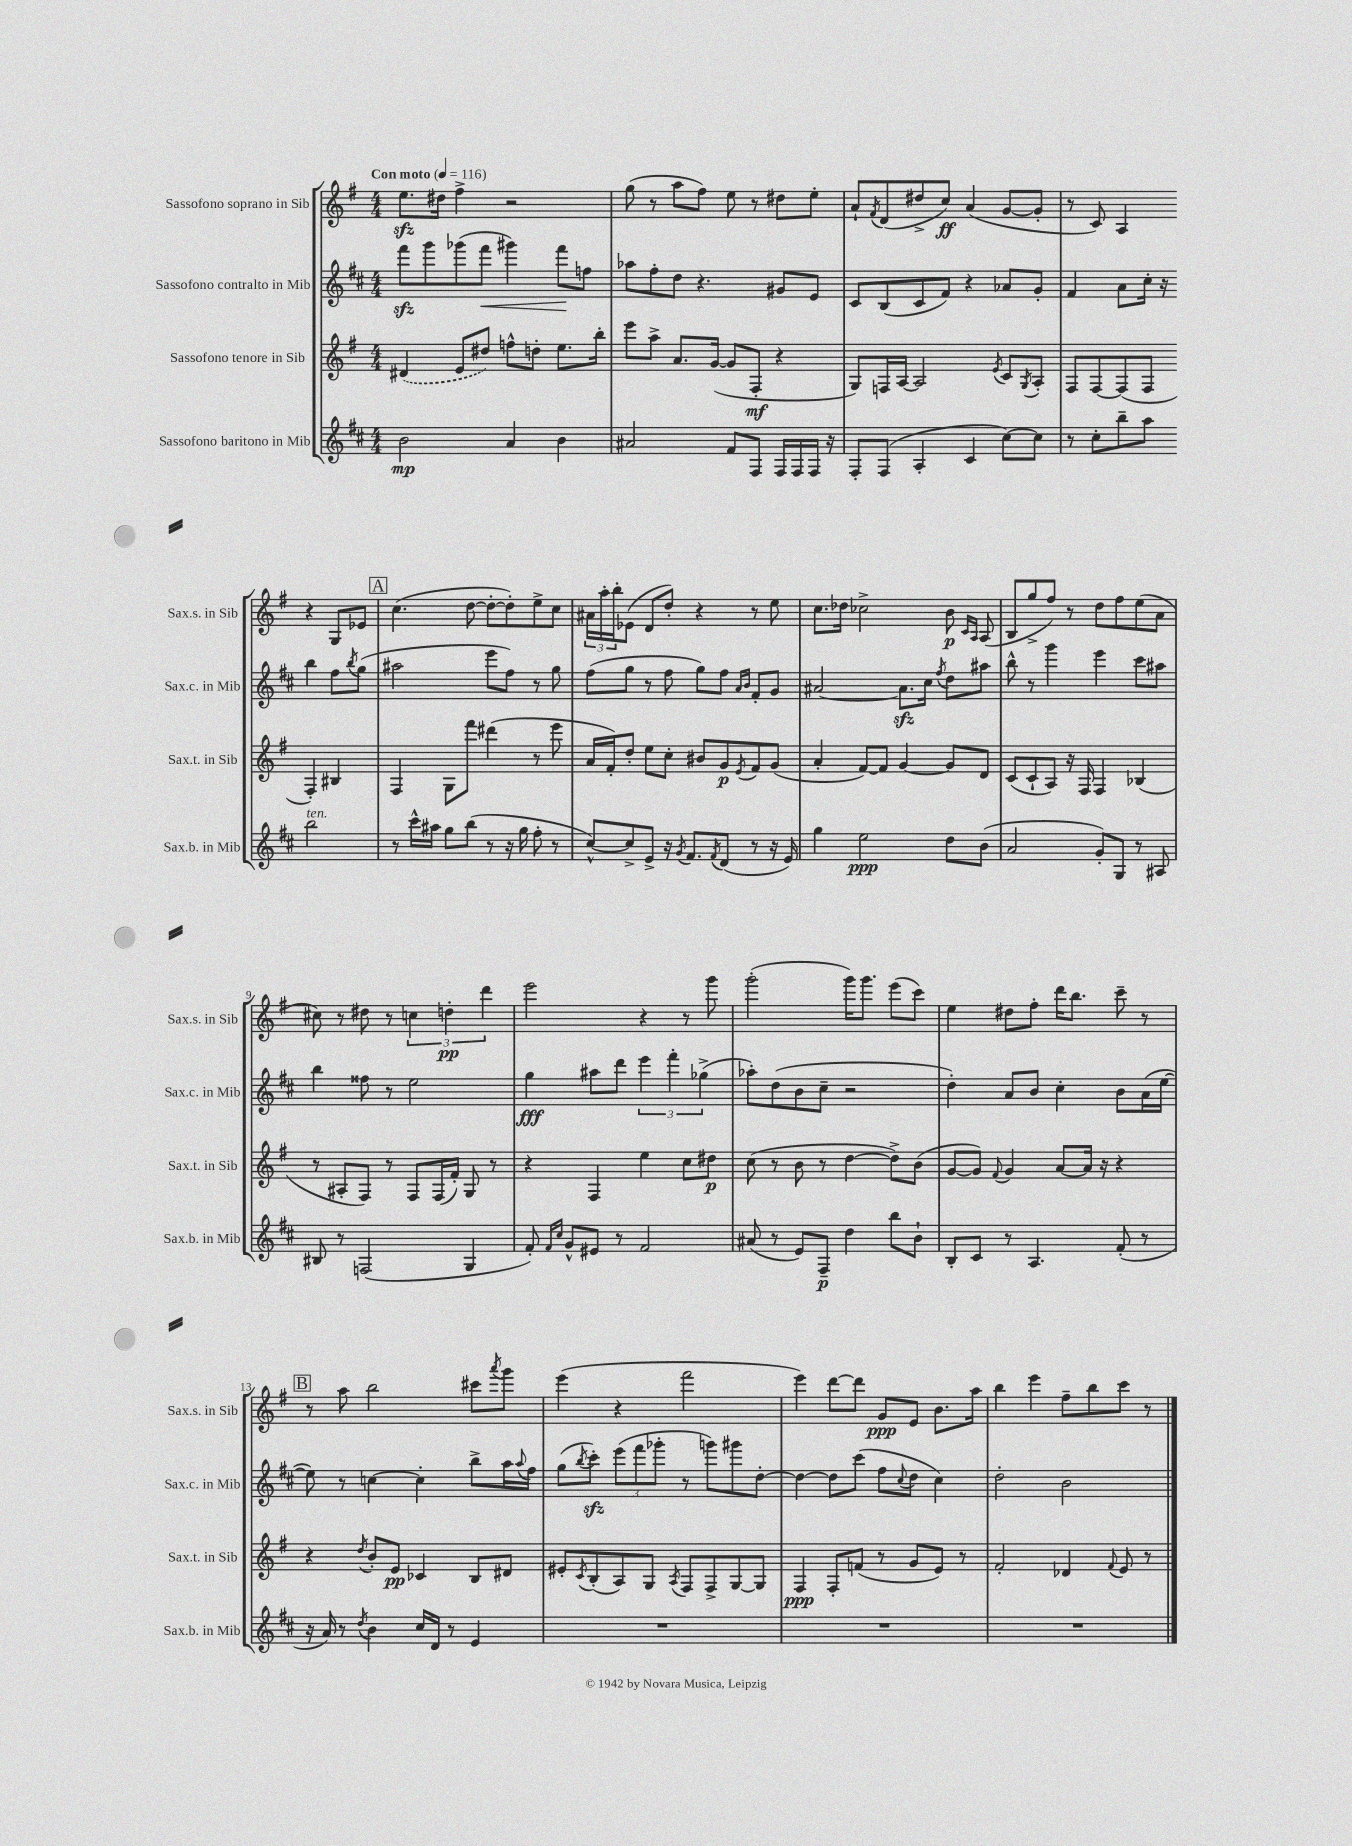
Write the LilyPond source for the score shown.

<<
\new StaffGroup <<
\new Staff = "s0" \with { instrumentName = "Sassofono soprano in Sib" shortInstrumentName = "Sax.s. in Sib" } {
    \clef treble \key g \major \numericTimeSignature \time 4/4 \tempo "Con moto" 4 = 116
    e''8.\sfz dis''16 fis''4-> r2 |
    g''8( r8 a''8 fis''8) e''8 r8 dis''8 e''8-. |
    a'8-! \acciaccatura { fis'8 } d'8( dis''8-> c''8\ff) a'4( g'8~ g'8-. |
    r8 c'8) a4 r4 g8 ees'8 |
    \mark \markup { \box "A" } c''4.( d''8~ d''8~-. d''8-.) e''8-> c''8 |
    \tuplet 3/2 { ais'16 a''16-. b''16-. } ees'8( d'8 d''8-.) r4 r8 e''8 |
    c''8. des''16 ces''2-> b'8\p \grace { c'16 a16 } a8( |
    b8 g''8-> fis''8) r8 d''8 fis''8 e''8( a'8 |
    cis''8) r8 dis''8 r8 \tuplet 3/2 { c''4 d''4-.\pp d'''4 } |
    e'''2 r4 r8 g'''8 |
    g'''2-.( g'''16) g'''8. e'''8( c'''8) |
    e''4 dis''8 fis''8-. d'''16 b''8. c'''8-- r8 |
    \mark \markup { \box "B" } r8 a''8 b''2 cis'''8 \acciaccatura { a'''8 } g'''8 |
    e'''4( r4 fis'''2 |
    e'''4) d'''8~ d'''8 g'8\ppp e'8 b'8. a''16 |
    b''4 e'''4 fis''8-- b''8 c'''8 r8 \bar "|." |
}
\new Staff = "s1" \with { instrumentName = "Sassofono contralto in Mib" shortInstrumentName = "Sax.c. in Mib" } {
    \clef treble \key d \major \numericTimeSignature \time 4/4
    fis'''8\sfz g'''8 ges'''8( fis'''8\< gis'''4) fis'''8\! f''8 |
    aes''8 fis''8-. d''8 r4. gis'8 e'8 |
    cis'8 b8( cis'8 fis'8) r4 aes'8 g'8-. |
    fis'4 a'8 cis''16-. r16 b''4 fis''8 \acciaccatura { b''8 } g''8( |
    \mark \markup { \box "A" } ais''2 e'''8 fis''8) r8 g''8 |
    fis''8( g''8 r8 fis''8 g''8) fis''8 \grace { a'16 b'16 } fis'8-. g'8 |
    ais'2~ ais'8.\sfz cis''16 \acciaccatura { fis''8 } d''8 ais''8 |
    b''8-^ r8 g'''4 e'''4 cis'''8 ais''8 |
    b''4 fisis''8 r8 e''2 |
    g''4\fff ais''8 d'''8 \tuplet 3/2 { e'''4 fis'''4-. ges''4->( } |
    aes''8-.) d''8( b'8 cis''8-- r2 |
    d''4-.) a'8 b'8 cis''4-. b'8 a'16( e''16~ |
    \mark \markup { \box "B" } e''8) r8 c''4~ c''4-. b''8-> a''16 \appoggiatura { a''8 } fis''16 |
    g''8( \acciaccatura { b''8 } cis'''8-.\sfz) \tuplet 3/2 { e'''8( fis'''8 ges'''8-. } r8 g'''8) gis'''8 d''8~-. |
    d''4~ d''8 cis'''8( fis''8 \appoggiatura { cis''8 } d''8 cis''4) |
    d''2-. b'2 \bar "|." |
}
\new Staff = "s2" \with { instrumentName = "Sassofono tenore in Sib" shortInstrumentName = "Sax.t. in Sib" } {
    \clef treble \key g \major \numericTimeSignature \time 4/4
    \once \slurDashed dis'4( e'8 dis''8) f''8-^ d''8-. e''8. b''16-. |
    e'''8 a''8-> a'8. g'16~( g'8 fis8-.\mf r4 |
    g8) f16 a16~ a2 \acciaccatura { e'8 } c'8 \acciaccatura { g8 } a8-. |
    fis8 fis8~ fis8( fis8 fis4-.) bis4 |
    \mark \markup { \box "A" } fis4 g8 fis'''8 dis'''4( r8 e'''8 |
    a'16 fis'16-.) d''8-. e''8 c''8-. bis'8 g'8\p \acciaccatura { e'8 } fis'8 g'8( |
    a'4-. fis'8~) fis'8 g'4~ g'8 d'8 |
    c'8( c'8-! a8) r16 fis16 fis4 bes4( |
    r8 ais8-. fis8) r8 fis8 fis16( fis'16-.) g8 r8 |
    r4 fis4 e''4 c''8 dis''8\p |
    c''8( r8 b'8 r8 d''4~ d''8->) b'8( |
    g'8~ g'8) \appoggiatura { fis'8 } g'4 a'8~ a'16 r16 r4 |
    \mark \markup { \box "B" } r4 \acciaccatura { d''8 } b'8-. e'8\pp ces'4 b8 dis'8 |
    eis'8-. \acciaccatura { c'8 } b8-.( a8) g8 \acciaccatura { a8 } fis8 fis8-> g8~ g8 |
    fis4\ppp fis8-. f'8( r8 g'8 e'8) r8 |
    fis'2-. des'4 \appoggiatura { fis'8 } e'8 r8 \bar "|." |
}
\new Staff = "s3" \with { instrumentName = "Sassofono baritono in Mib" shortInstrumentName = "Sax.b. in Mib" } {
    \clef treble \key d \major \numericTimeSignature \time 4/4
    b'2\mp a'4 b'4 |
    ais'2 fis'8 fis8 fis16 fis16 fis16 r16 |
    fis8-. fis8( a4-. cis'4 cis''8~) cis''8 |
    r8 cis''8-. b''8-- a''8 b''2^\markup { \italic "ten." } |
    \mark \markup { \box "A" } r8 cis'''16-^ ais''16 g''8 b''8( r8 r16 g''16 fis''8-. r8 |
    cis''8~-^) cis''8-> e'8-> r16 \acciaccatura { g'8 } fis'8. \acciaccatura { fis'8 } d'8( r8 r16 e'16) |
    g''4 e''2\ppp d''8 b'8( |
    a'2 g'8-.) g8 r8 ais8 |
    bis8 r8 f2( g4 |
    fis'8-.) \grace { fis'16 cis''16 } g'8-^ eis'8 r8 fis'2 |
    ais'8( r8 e'8) fis8--\p d''4 b''8 b'8-! |
    b8-. cis'8 r8 a4. fis'8-.( r8 |
    \mark \markup { \box "B" } r16 a'16) r8 \acciaccatura { d''8 } b'4 cis''16 d'16 r8 e'4 |
    R1 |
    R1 |
    R1 \bar "|." |
}
>>
>>
